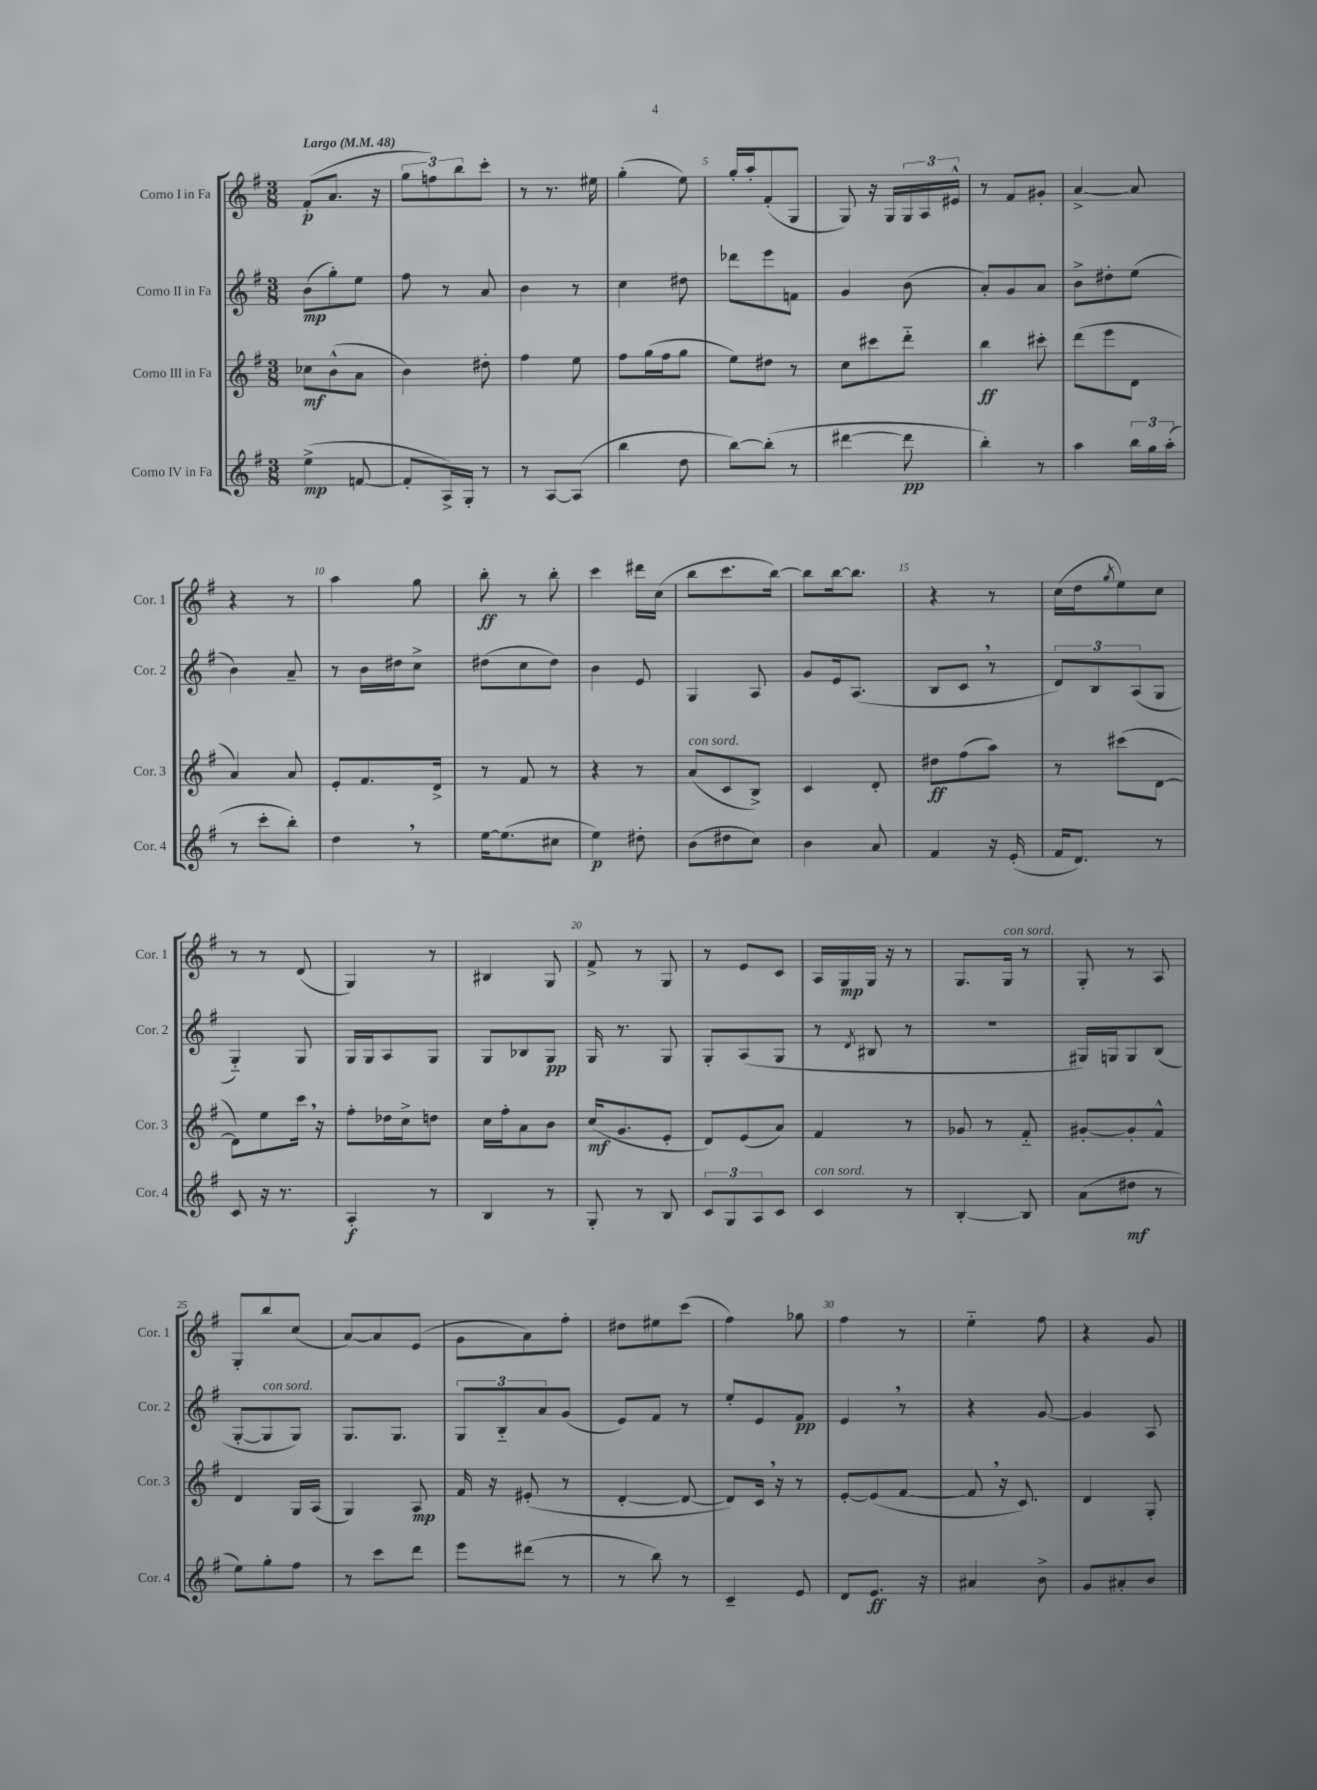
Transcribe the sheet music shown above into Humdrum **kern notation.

**kern	**dynam	**kern	**dynam	**kern	**dynam	**kern	**dynam
*part4	*part4	*part3	*part3	*part2	*part2	*part1	*part1
*staff4	*staff4	*staff3	*staff3	*staff2	*staff2	*staff1	*staff1
*I"Corno IV in Fa	*	*I"Corno III in Fa	*	*I"Corno II in Fa	*	*I"Corno I in Fa	*
*I'Cor. 4	*	*I'Cor. 3	*	*I'Cor. 2	*	*I'Cor. 1	*
*clefG2	*	*clefG2	*	*clefG2	*	*clefG2	*
*k[f#]	*	*k[f#]	*	*k[f#]	*	*k[f#]	*
*M3/8	*	*M3/8	*	*M3/8	*	*M3/8	*
*MM48	*	*MM48	*	*MM48	*	*MM48	*
=1	=1	=1	=1	=1	=1	=1	=1
!	!	!	!	!	!	!LO:TX:a:B:t=Largo	!
(4ee^\	mp	8cc-X\L	mf	(8b\L	mp	(8f#'/L	p
.	.	(8b^^\	.	8gg'\)	.	8.a/J	.
[8fn/	.	8a\J	.	8ee\J	.	.	.
.	.	.	.	.	.	16r	.
=2	=2	=2	=2	=2	=2	=2	=2
8f'/L]	.	4b\)	.	8ff#\	.	12gg\L	.
.	.	.	.	.	.	12ffn\)	.
16A^/L)	.	.	.	8r	.	.	.
.	.	.	.	.	.	12bb\	.
16G'/JJ	.	.	.	.	.	.	.
8r	.	8dd#X'\	.	8a/	.	8ccc'\J	.
=3	=3	=3	=3	=3	=3	=3	=3
8r	.	4ff#\	.	4b\	.	8r	.
[8A/L	.	.	.	.	.	8.r	.
(8A/J]	.	8ee\	.	8r	.	.	.
.	.	.	.	.	.	16ee#X\	.
=4	=4	=4	=4	=4	=4	=4	=4
4bb\	.	8ff#\L	.	4cc\	.	(4gg'\	.
.	.	(16gg\L	.	.	.	.	.
.	.	16ff#\J	.	.	.	.	.
8dd\	.	8gg\J	.	8dd#X\	.	8ee\)	.
=5	=5	=5	=5	=5	=5	=5	=5
[8bb\L)	.	8ee\L)	.	8ddd-X\L	.	16gg'/LL	.
.	.	.	.	.	.	16aa'/J	.
(8bb'\J]	.	8dd#X\J	.	8eee\	.	(8f#'/	.
8r	.	8r	.	8fn\J	.	8G/J	.
=6	=6	=6	=6	=6	=6	=6	=6
[4ddd#X\	.	8cc\L	.	4g/	.	8G/)	.
.	.	8ccc#X\	.	.	.	16r	.
.	.	.	.	.	.	16G/LL	.
8ddd#\]	pp	8ddd\J	.	(8b\	.	24G/	.
.	.	.	.	.	.	24A/	.
.	.	.	.	.	.	24e#X^^/JJ	.
=7	=7	=7	=7	=7	=7	=7	=7
4bb'\)	.	4bb\	ff	8a'/L)	.	8r	.
.	.	.	.	8g/	.	8f#/L	.
8r	.	8ccc#X'\	.	8a/J	.	8g#X'/J	.
=8	=8	=8	=8	=8	=8	=8	=8
4aa\	.	(8ddd\L	.	8b^\L	.	[4a^/	.
.	.	8eee\	.	8dd#X'\	.	.	.
24bb\LL	.	8d\J	.	(8ee\J	.	8a/]	.
24gg\	.	.	.	.	.	.	.
(24aa'\JJ	.	.	.	.	.	.	.
!!LO:LB:g=z
=9	=9	=9	=9	=9	=9	=9	=9
8r	.	4a/)	.	4b\)	.	4r	.
8ccc'\L	.	.	.	.	.	.	.
8bb'\J)	.	8a/	.	8a~/	.	8r	.
=10	=10	=10	=10	=10	=10	=10	=10
4dd,\	.	8e'/L	.	8r	.	4aa\	.
.	.	8.f#/	.	16b\LL	.	.	.
.	.	.	.	16dd#X\J	.	.	.
8r	.	.	.	8cc^\J	.	8gg\	.
.	.	16d^/Jk	.	.	.	.	.
=11	=11	=11	=11	=11	=11	=11	=11
[16ee\KL	.	8r	.	(8dd#X\L	.	8bb'\	ff
(8.ee\]	.	.	.	.	.	.	.
.	.	8f#/	.	8cc\	.	8r	.
8cc#X\J	.	8r	.	8dd#\J)	.	8bb'\	.
=12	=12	=12	=12	=12	=12	=12	=12
4ee\)	p	4r	.	4b\	.	4ccc\	.
8dd#X'\	.	8r	.	8e/	.	16ddd#X\LL	.
.	.	.	.	.	.	(16cc\JJ	.
=13	=13	=13	=13	=13	=13	=13	=13
!	!	!LO:TX:a:i:t=con sord.	!	!	!	!	!
(8b\L	.	(8a/L	.	4G/	.	8bb\L	.
8dd#X\	.	8c/	.	.	.	8.ccc\	.
8cc\J)	.	8B^/J)	.	8A/	.	.	.
.	.	.	.	.	.	[16bb\Jk)	.
=14	=14	=14	=14	=14	=14	=14	=14
4b\	.	4c/	.	8g/L	.	8bb\L]	.
.	.	.	.	16e/k	.	[16bb\k	.
.	.	.	.	(8.A/J	.	8.bb\J]	.
8a/	.	8d'/	.	.	.	.	.
=15	=15	=15	=15	=15	=15	=15	=15
4f#/	.	8dd#X\L	ff	8B/L	.	4r	.
.	.	(8ff#\	.	8c,/J	.	.	.
16r	.	8aa\J)	.	8r	.	8r	.
(16e'/	.	.	.	.	.	.	.
=16	=16	=16	=16	=16	=16	=16	=16
16f#/KL	.	8r	.	12d/L)	.	(16cc\LL	.
8.d/J)	.	.	.	.	.	16dd\J	.
.	.	.	.	12B/	.	.	.
.	.	.	.	.	.	8qgg/	.
.	.	(8ccc#X\L	.	.	.	8ee\)	.
.	.	.	.	(12A/	.	.	.
8r	.	[8d\J	.	8G/J	.	8cc\J	.
!!LO:LB:g=z
=17	=17	=17	=17	=17	=17	=17	=17
8c/	.	8d\L])	.	4G/)	.	8r	.
16r	.	8ee\	.	.	.	8r	.
8.r	.	.	.	.	.	.	.
.	.	16ccc,\Jk	.	8G/	.	(8d/	.
.	.	16r	.	.	.	.	.
=18	=18	=18	=18	=18	=18	=18	=18
4A'/	f	8ff#'\L	.	16G/LL	.	4G/)	.
.	.	.	.	16G/J	.	.	.
.	.	16dd-X\L	.	8A/	.	.	.
.	.	16cc^\J	.	.	.	.	.
8r	.	8ddn\J	.	8G/J	.	8r	.
=19	=19	=19	=19	=19	=19	=19	=19
4B/	.	16cc\LL	.	8G/L	.	4B#X/	.
.	.	16ff#'\J	.	.	.	.	.
.	.	8a\	.	8B-X/	.	.	.
8r	.	8b\J	.	8G/J	pp	8G/	.
=20	=20	=20	=20	=20	=20	=20	=20
8G'/	.	(16cc/KL	mf	16G/	.	8f#^/	.
.	.	8.g/	.	8.r	.	.	.
8r	.	.	.	.	.	8r	.
8B/	.	8e'/J	.	8G/	.	8G/	.
=21	=21	=21	=21	=21	=21	=21	=21
12c/L	.	8d/L)	.	8G'/L	.	8r	.
12G/	.	.	.	.	.	.	.
.	.	(8e/	.	(8A/	.	8e/L	.
12A/	.	.	.	.	.	.	.
8c/J	.	8a/J)	.	8G/J	.	8c/J	.
=22	=22	=22	=22	=22	=22	=22	=22
!LO:TX:a:i:t=con sord.	!	!	!	!	!	!	!
4c/	.	4f#/	.	8r	.	16A/LL	.
.	.	.	.	.	.	16G/	mp
.	.	.	.	8qd/	.	.	.
.	.	.	.	8B#X/	.	16G/JJ	.
.	.	.	.	.	.	16r	.
8r	.	8r	.	8r	.	8r	.
=23	=23	=23	=23	=23	=23	=23	=23
[4B'/	.	8g-X/	.	4.r	.	8.G/L	.
.	.	8r	.	.	.	.	.
!	!	!	!	!	!	!LO:TX:a:i:t=con sord.	!
.	.	.	.	.	.	16G/Jk	.
8B/]	.	8f#/	.	.	.	8r	.
=24	=24	=24	=24	=24	=24	=24	=24
(8a\L	.	[8g#X'/L	.	16G#X/LL)	.	8G'/	.
.	.	.	.	16Gn/J	.	.	.
8dd#X\J	mf	8g#'/]	.	8G/	.	8r	.
8r	.	8f#^^/J	.	(8B/J	.	8A/	.
!!LO:LB:g=z
=25	=25	=25	=25	=25	=25	=25	=25
8ee\L)	.	4d/	.	[8G'/L	.	8G'/L	.
!	!	!	!	!LO:TX:a:i:t=con sord.	!	!	!
8gg'\	.	.	.	8G/]	.	8bb/	.
8ff#\J	.	16G/LL	.	8G/J)	.	(8cc/J	.
.	.	(16A/JJ	.	.	.	.	.
=26	=26	=26	=26	=26	=26	=26	=26
8r	.	4G/)	.	8.G/L	.	[8a/L)	.
8ccc\L	.	.	.	.	.	8a/]	.
.	.	.	.	8.G/J	.	.	.
8ddd\J	.	8A/	mp	.	.	(8e/J	.
=27	=27	=27	=27	=27	=27	=27	=27
8eee\L	.	16f#/	.	12G/L	.	8g\L	.
.	.	16r	.	.	.	.	.
.	.	.	.	12B/	.	.	.
(8ddd#X\J	.	(8e#X'/	.	.	.	8a\)	.
.	.	.	.	12a/	.	.	.
8r	.	8r	.	(8g/J	.	8ff#'\J	.
=28	=28	=28	=28	=28	=28	=28	=28
8r	.	[4d'/	.	8e/L)	.	8dd#X\L	.
8bb\)	.	.	.	8f#/J	.	8ee#X\	.
8r	.	8d/_	.	8r	.	(8ccc\J	.
=29	=29	=29	=29	=29	=29	=29	=29
4c~/	.	8d/L])	.	8ee'/L	.	4ff#\)	.
.	.	16c,/Jk	.	8e/	.	.	.
.	.	16r	.	.	.	.	.
8e/	.	8r	.	8f#/J	pp	8gg-X\	.
=30	=30	=30	=30	=30	=30	=30	=30
8d/L	.	[8e'/L	.	4e,/	.	4ff#\	.
8.e/J	ff	(8e/]	.	.	.	.	.
.	.	[8f#/J	.	8r	.	8r	.
16r	.	.	.	.	.	.	.
=31	=31	=31	=31	=31	=31	=31	=31
4a#X/	.	8f#,/]	.	4r	.	4ee\	.
.	.	16r	.	.	.	.	.
.	.	8.c/)	.	.	.	.	.
8b^\	.	.	.	[8g/	.	8ff#\	.
=32	=32	=32	=32	=32	=32	=32	=32
8g/L	.	4d/	.	4g/]	.	4r	.
8a#X'/	.	.	.	.	.	.	.
8b/J	.	8G'/	.	8A/	.	8g/	.
==	==	==	==	==	==	==	==
*-	*-	*-	*-	*-	*-	*-	*-
